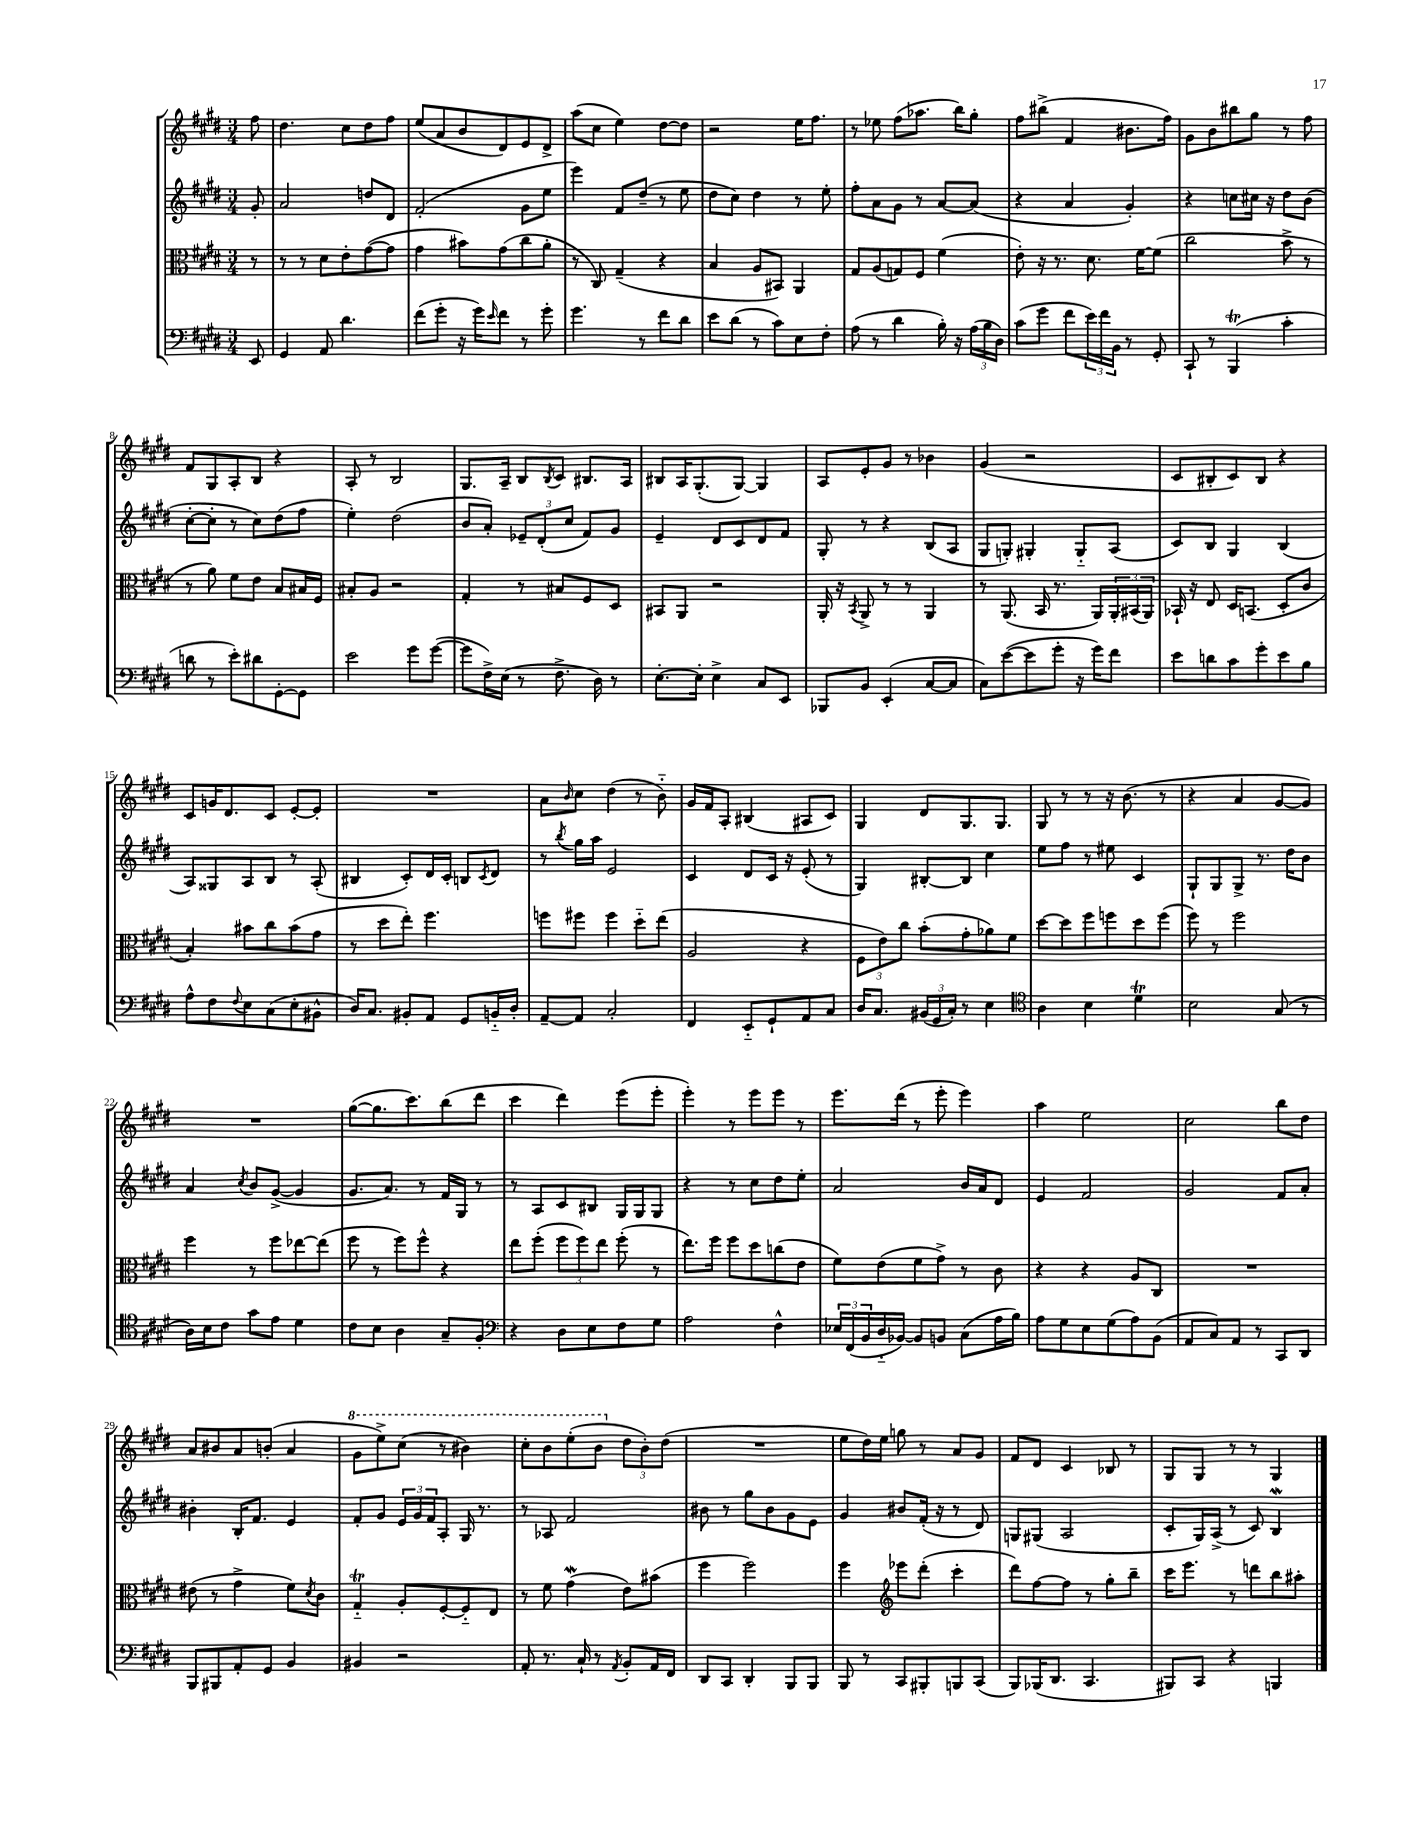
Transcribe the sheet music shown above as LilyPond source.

<<
\new StaffGroup <<
\new Staff = "s0" {
    \clef treble \key e \major \numericTimeSignature \time 3/4 \partial 8
    fis''8 |
    dis''4. cis''8 dis''8 fis''8 |
    e''8( a'8 b'8 dis'8) e'8 dis'8-> |
    a''8( cis''8 e''4) dis''8~ dis''8 |
    r2 e''16 fis''8. |
    r8 ees''8 fis''8( aes''8. b''16) gis''8-. |
    fis''8 bis''8->( fis'4 bis'8. fis''16) |
    gis'8 b'8 bis''8 gis''8 r8 fis''8 |
    fis'8 gis8 a8-. b8 r4 |
    a8-. r8 b2 |
    gis8. a16-- b8 \acciaccatura { b8 } cis'8 bis8. a16 |
    bis8 a16 gis8.-.( gis8~) gis4 |
    a8 e'8-. gis'8 r8 bes'4 |
    gis'4( r2 |
    cis'8 bis8-. cis'8) bis8 r4 |
    cis'8 g'16 dis'8. cis'8 e'8~-. e'8-. |
    R2. |
    a'8 \grace { b'16 } cis''8 dis''4( r8 b'8-_) |
    gis'16 fis'16 a8-. bis4( ais8 cis'8) |
    gis4 dis'8 gis8. gis8. |
    gis8 r8 r8 r16 b'8.( r8 |
    r4 a'4 gis'8~ gis'8) |
    R2. |
    gis''8~( gis''8. cis'''8.) b''8( dis'''8 |
    cis'''4 dis'''4) e'''8( e'''8-. |
    e'''4-.) r8 e'''8 e'''8 r8 |
    e'''8. dis'''16( r8 e'''8-. e'''4) |
    a''4 e''2 |
    cis''2 b''8 dis''8 |
    a'8 bis'8 a'8 b'8-.( a'4 |
    \ottava #1 gis''8 e'''8->) cis'''8( r8 bis''4) |
    cis'''8-. b''8 e'''8-.( b''8 \ottava #0 \tuplet 3/2 { dis''8 b'8-.) dis''8( } |
    R2. |
    e''8 dis''16) e''16 g''8 r8 a'8 gis'8 |
    fis'8 dis'8 cis'4 bes8 r8 |
    gis8 gis8 r8 r8 gis4 \bar "|." |
}
\new Staff = "s1" {
    \clef treble \key e \major \numericTimeSignature \time 3/4 \partial 8
    gis'8-. |
    a'2 d''8 dis'8 |
    fis'2-.( gis'8 e''8 |
    e'''4) fis'8 dis''8--( r8 e''8 |
    dis''8 cis''8) dis''4 r8 e''8-. |
    fis''8-. a'8 gis'8 r8 a'8~ a'8( |
    r4 a'4 gis'4-.) |
    r4 c''8 cis''16 r16 dis''8 b'8( |
    cis''8~-. cis''8-. r8 cis''8) dis''8( fis''8 |
    e''4-.) dis''2( |
    b'8 a'8-.) \tuplet 3/2 { ees'8-- dis'8-.( cis''8 } fis'8) gis'8 |
    e'4-- dis'8 cis'8 dis'8 fis'8 |
    gis8-. r8 r4 b8( a8 |
    gis8 g8-.) gis4-. gis8-_ a8( |
    cis'8) b8 gis4 b4( |
    a8) gisis8 a8 b8 r8 a8-.( |
    bis4 cis'8-.) dis'16 cis'16-. b8 \acciaccatura { cis'8 } dis'8 |
    r8 \acciaccatura { b''8 } gis''16 a''16 e'2 |
    cis'4 dis'8 cis'16 r16 e'8-.( r8 |
    gis4) bis8~-. bis8 cis''4 |
    e''8 fis''8 r8 eis''8 cis'4 |
    gis8-! gis8 gis8-> r8. dis''16 b'8 |
    a'4 \acciaccatura { cis''8 } b'8 gis'8~->( gis'4 |
    gis'8. a'8.) r8 fis'16 gis16 r8 |
    r8 a8 cis'8 bis8 gis16 gis16 gis8 |
    r4 r8 cis''8 dis''8 e''8-. |
    a'2 b'16 a'16 dis'8 |
    e'4 fis'2 |
    gis'2 fis'8 a'8-. |
    bis'4-. b16-. fis'8. e'4 |
    fis'8-. gis'8 \tuplet 3/2 { e'16 gis'16 fis'16 } a8-. gis16 r8. |
    r8 aes8 fis'2 |
    bis'8 r8 gis''8 bis'8 gis'8 e'8 |
    gis'4 bis'8 fis'16-.( r16 r8 dis'8) |
    g8 gis8( a2 |
    cis'8-. gis16) a16->( r8 cis'8) b4\mordent \bar "|." |
}
\new Staff = "s2" {
    \clef alto \key e \major \numericTimeSignature \time 3/4 \partial 8
    r8 |
    r8 r8 dis'8 e'8-. gis'8~( gis'8 |
    gis'4 bis'8) gis'8( cis''8 a'8-. |
    r8 cis8) gis4--( r4 |
    b4 a8 bis,8) a,4 |
    gis8 a8( g8) fis8 fis'4( |
    e'8-.) r16 r8. dis'8. fis'16~ fis'8( |
    cis''2 b'8-> r8 |
    r8 a'8) fis'8 e'8 b8 bis16 fis16 |
    bis8-. a8 r2 |
    gis4-. r8 bis8 fis8 dis8 |
    bis,8 a,8 r2 |
    a,16-. r16 \acciaccatura { b,8 } a,8-> r8 r8 a,4 |
    r8 a,8.( b,16 r8. a,16) \tuplet 3/2 { a,16-. bis,16( a,16) } |
    bes,16-! r16 e8 dis16 b,8.( dis8-. cis'8 |
    b4-.) bis'8 cis''8 bis'8( gis'8 |
    r8 dis''8 e''8-.) fis''4. |
    f''8 fis''8 fis''4 dis''8-_ e''8( |
    a2 r4 |
    \tuplet 3/2 { fis8 e'8) cis''8 } b'8-.( gis'8-. aes'8) fis'8 |
    dis''8~ dis''8 fis''8 f''8 dis''8 f''8( |
    fis''8) r8 fis''2 |
    fis''4 r8 fis''8 ees''8~ ees''8( |
    fis''8 r8 fis''8) fis''8-^ r4 |
    e''8 fis''8-.( \tuplet 3/2 { fis''8 fis''8) e''8 } fis''8-.( r8 |
    e''8.) fis''16 fis''8 dis''8 c''8( e'8 |
    fis'8) e'8( fis'8 gis'8->) r8 cis'8 |
    r4 r4 a8 cis8 |
    R2. |
    eis'8( r8 gis'4-> fis'8) \acciaccatura { dis'8 } cis'8 |
    gis4-_\trill a8-. fis8~-. fis8-_ e8 |
    r8 fis'8 gis'4\mordent( e'8) bis'8( |
    fis''4 fis''2) |
    fis''4 \clef treble ees'''8 dis'''8-.( cis'''4-. |
    dis'''8) fis''8~ fis''8 r8 gis''8-. b''8-- |
    cis'''16 e'''8. r8 d'''8 b''8 ais''8-. \bar "|." |
}
\new Staff = "s3" {
    \clef bass \key e \major \numericTimeSignature \time 3/4 \partial 8
    e,8 |
    gis,4 a,8 dis'4. |
    fis'8( gis'8-. r16 gis'16) \grace { e'16 } fis'8 r8 gis'8-. |
    gis'4. r8 fis'8 dis'8 |
    e'8 dis'8( r8 cis'8) e8 fis8-. |
    a8( r8 dis'4 b16-.) r16 \tuplet 3/2 { a16( b16 dis16) } |
    cis'8( gis'8 fis'8 \tuplet 3/2 { e'16) fis'16 b,16 } r8 gis,8-. |
    cis,8-! r8 b,,4\trill( cis'4-. |
    d'8 r8 e'8-.) dis'8 gis,8~-. gis,8 |
    e'2 gis'8 gis'8~( |
    gis'8 fis16->) e16( r8 fis8.-> dis16) r8 |
    e8.~-. e16-. e4-> cis8 e,8 |
    bes,,8 b,8 e,4-.( cis8~ cis8 |
    cis8) e'8~( e'8 gis'8-. r16 gis'16) fis'8 |
    e'8 d'8 cis'8 gis'8-. e'8 b8 |
    a8-^ fis8 \appoggiatura { fis8 } e8 cis8( e8-. bis,8-^ |
    dis16) cis8. bis,8-. a,8 gis,8 b,16-_ dis16-. |
    a,8~-- a,8 cis2-. |
    fis,4 e,8-_ gis,8-! a,8 cis8 |
    dis16 cis8. \tuplet 3/2 { bis,16( gis,16 cis16-.) } r8 e4 |
    \clef tenor a4 b4 dis'4\trill |
    b2 gis8( r8 |
    a16) b16 cis'8 gis'8 e'8 dis'4 |
    cis'8 b8 a4 gis8-- fis8-. |
    \clef bass r4 dis8 e8 fis8 gis8 |
    a2 fis4-^ |
    \tuplet 3/2 { ees16 fis,16( b,16 } dis16-_ bes,16~) bes,8 b,8 cis8( a16 b16) |
    a8 gis8 e8 gis8( a8) b,8( |
    a,8 cis8) a,8 r8 cis,8 dis,8 |
    b,,8 bis,,8 a,8-. gis,8 b,4 |
    bis,4 r2 |
    a,8-. r8. cis16-! r8 \acciaccatura { a,8 } b,8-. a,16 fis,16 |
    dis,8 cis,8 dis,4-. b,,8 b,,8 |
    b,,8 r8 cis,8 bis,,8-. b,,8 cis,8( |
    b,,8) bes,,16( dis,8. cis,4. |
    bis,,8) cis,8 r4 b,,4 \bar "|." |
}
>>
>>
